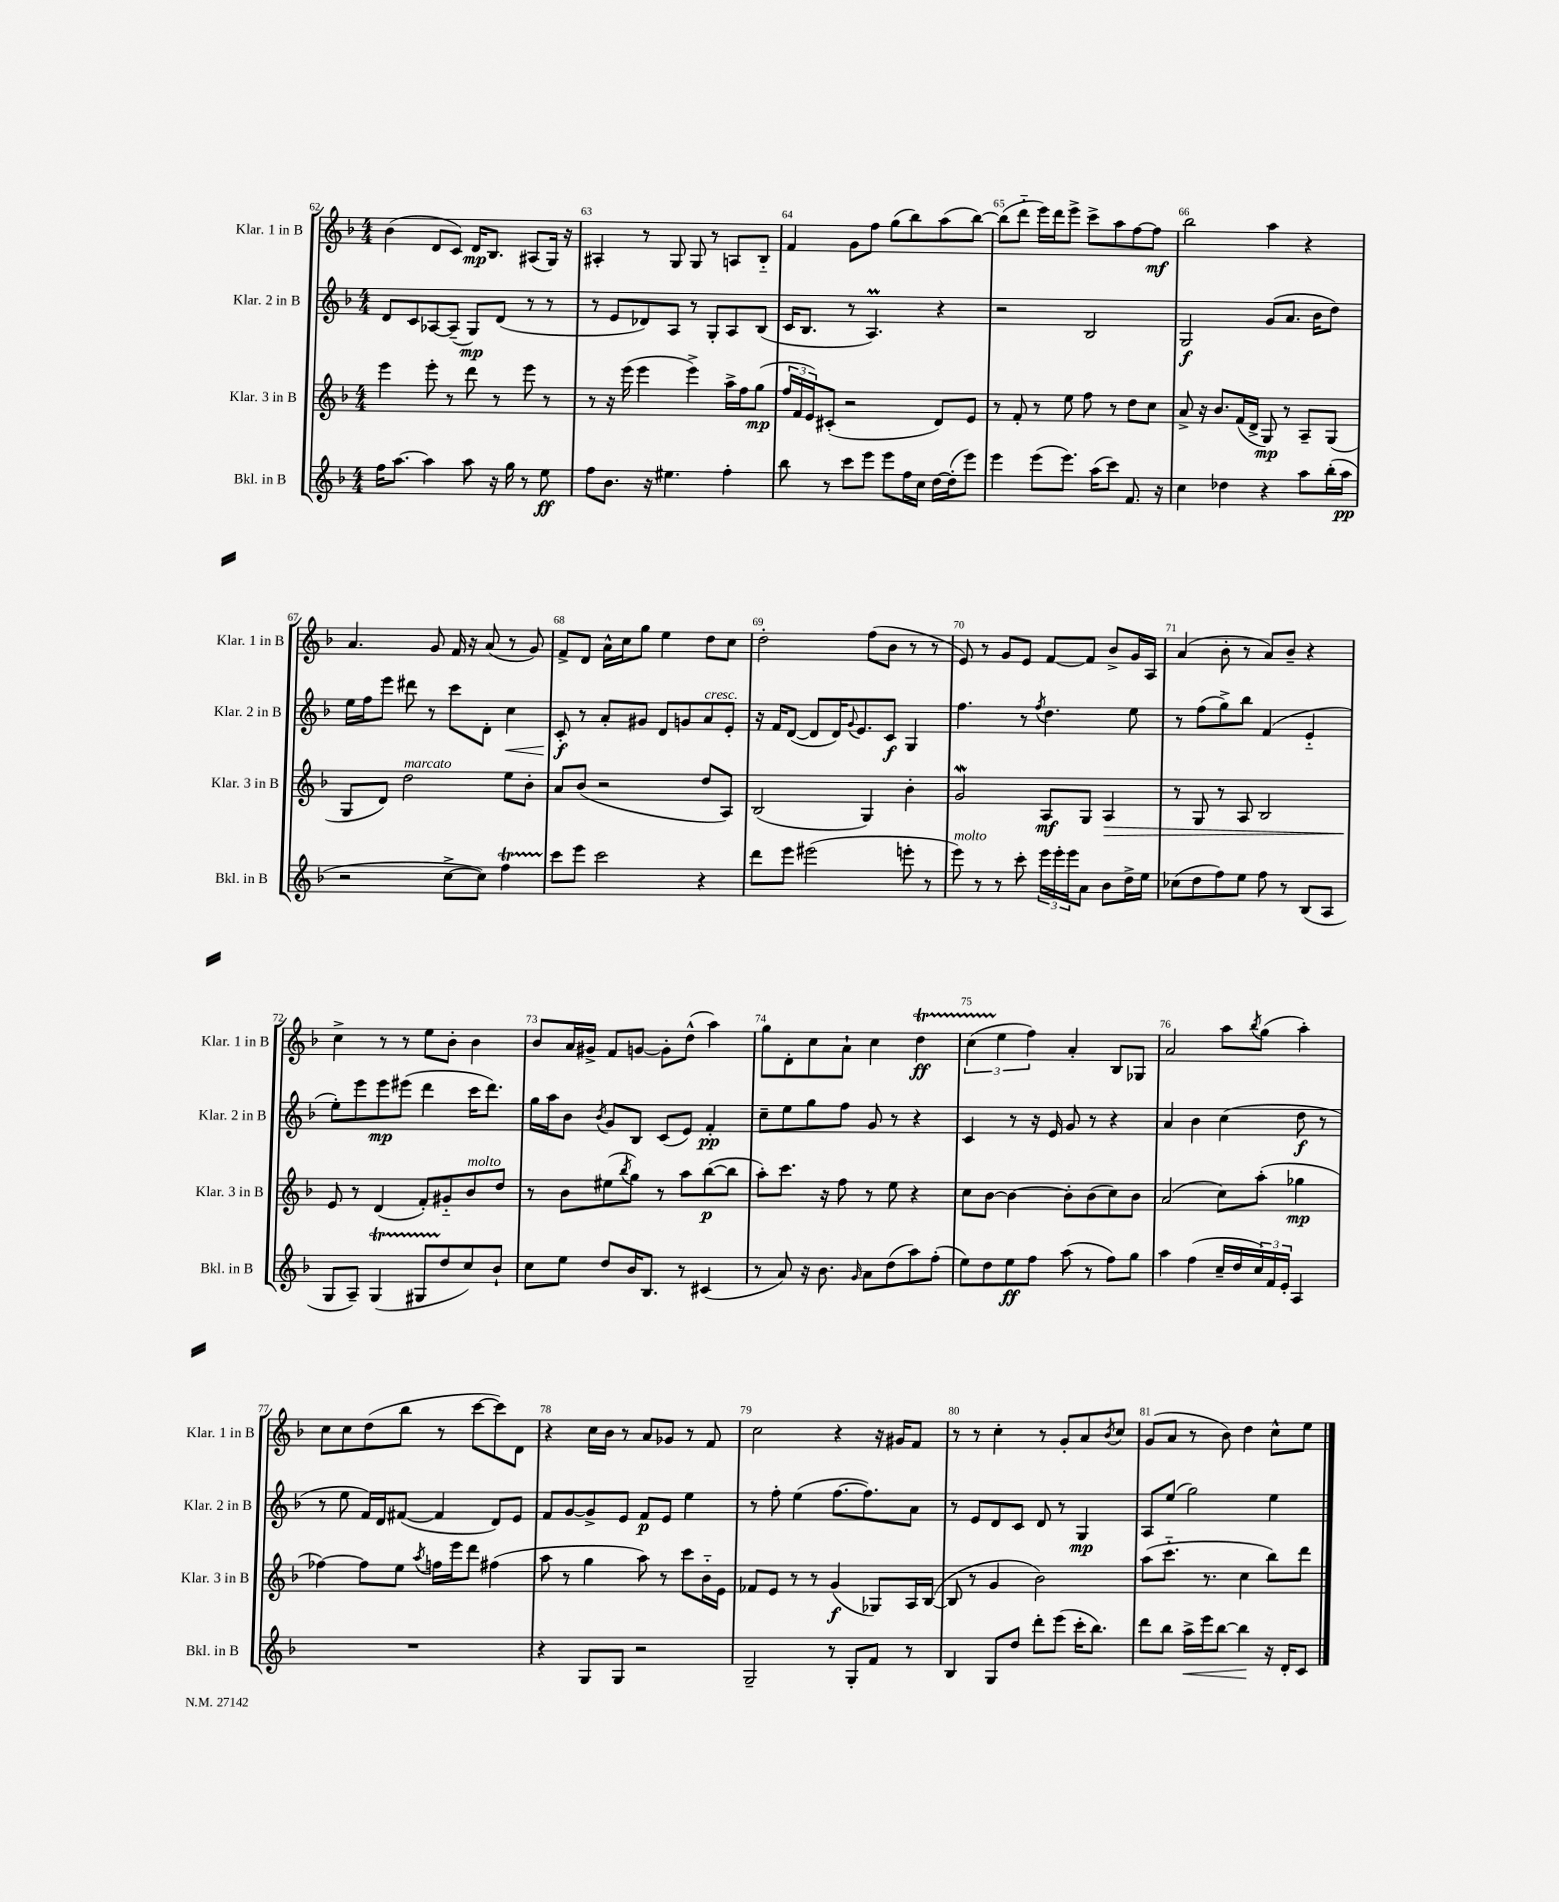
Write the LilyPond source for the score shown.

<<
\new StaffGroup <<
\new Staff = "s0" \with { instrumentName = "Klar. 1 in B" shortInstrumentName = "Klar. 1 in B" } {
    \clef treble \key f \major \numericTimeSignature \time 4/4
    bes'4( d'8 c'8) d'16\mp bes8. ais8( g16) r16 |
    ais4-. r8 g8 g8 r8 a8 bes8-_ |
    f'4 g'8 f''8 g''8( bes''8) a''8( bes''8~) |
    bes''8( d'''8-_ e'''16) d'''16 e'''8-> c'''8-> a''8 f''8~ f''8\mf |
    bes''2 a''4 r4 |
    a'4. g'8 f'16 r16 a'8( r8 g'8) |
    f'8-> d'8 a'16-^ c''16 g''8 e''4 d''8 c''8 |
    d''2-. f''8( bes'8 r8 r8 |
    e'8) r8 g'8 e'8 f'8~ f'8 bes'8-> g'16 a16 |
    a'4( bes'8-. r8 a'8) bes'8-- r4 |
    c''4-> r8 r8 e''8 bes'8-. bes'4 |
    bes'8 a'16 gis'16-> f'8 g'8~ g'8-. d''8-^( a''4) |
    g''8 d'8-. c''8 a'8-! c''4 d''4\startTrillSpan\ff |
    \tuplet 3/2 { c''4( e''4\stopTrillSpan f''4) } a'4-. bes8 ges8 |
    a'2 a''8 \acciaccatura { bes''8 } g''8( a''4-.) |
    c''8 c''8 d''8( bes''8 r8 c'''8~ c'''8) d'8 |
    r4 c''16 bes'16 r8 a'8 ges'8 r8 f'8 |
    c''2 r4 r16 gis'16 f'8 |
    r8 r8 c''4-. r8 g'8-. a'8 \acciaccatura { bes'8 } c''8 |
    g'8( a'8 r8 bes'8) d''4 c''8-^ e''8 \bar "|." |
}
\new Staff = "s1" \with { instrumentName = "Klar. 2 in B" shortInstrumentName = "Klar. 2 in B" } {
    \clef treble \key f \major \numericTimeSignature \time 4/4
    d'8 c'8 aes8~ aes8--( g8\mp) d'8( r8 r8 |
    r8 e'8 des'8) a8 r8 g8-. a8 bes8( |
    c'16 bes8. r8 a4.\prall) r4 |
    r2 bes2 |
    g2\f g'8( a'8. bes'16 d''8) |
    e''16 f''16 e'''8 dis'''8 r8 c'''8 d'8-. c''4\< |
    c'8-.\f\! r8 a'8-. gis'8 d'8 g'8 a'8^\markup { \italic "cresc." } e'8-. |
    r16 f'16 d'8~( d'8 d'16) \appoggiatura { g'8 } e'8. c'8\f g4 |
    f''4. r8 \acciaccatura { f''8 } d''4. e''8 |
    r8 f''8( g''8->) bes''8 f'4( e'4-_ |
    e''8-.) e'''8 e'''8\mp eis'''8( d'''4 c'''16 d'''8.) |
    g''16 a''16 bes'8 \acciaccatura { bes'8 } g'8 bes8 c'8( e'8) f'4-.\pp |
    c''8-- e''8 g''8 f''8 g'8 r8 r4 |
    c'4 r8 r16 e'16 g'8 r8 r4 |
    a'4 bes'4 c''4( d''8\f r8 |
    r8 e''8 f'16) d'16 fis'8~( fis'4 d'8) e'8 |
    f'8 g'8~ g'8-> e'8 f'8\p e'8 e''4 |
    r8 f''8-. e''4( f''8.~ f''8.) a'8 |
    r8 e'8 d'8 c'8 d'8 r8 g4\mp |
    a8 e''8( g''2) e''4 \bar "|." |
}
\new Staff = "s2" \with { instrumentName = "Klar. 3 in B" shortInstrumentName = "Klar. 3 in B" } {
    \clef treble \key f \major \numericTimeSignature \time 4/4
    e'''4 e'''8-. r8 d'''8 r8 e'''8 r8 |
    r8 r16 e'''16( e'''4 e'''4->) a''16-> f''16 g''8\mp( |
    \tuplet 3/2 { f''16 f'16 e'16) } cis'8-.( r2 d'8) e'8 |
    r8 f'8-. r8 e''8 f''8 r8 d''8 c''8 |
    a'8-> r16 bes'8. f'16( d'16-> g8\mp) r8 a8-- g8( |
    g8 d'8) d''2^\markup { \italic "marcato" } e''8 bes'8-. |
    a'8 bes'8( r2 d''8 a8) |
    bes2( g4) bes'4-. |
    g'2\mordent a8\mf g8 a4\> |
    r8 g8 r8 a8 bes2 |
    e'8\! r8 d'4( f'8-.) gis'8-_ bes'8^\markup { \italic "molto" } d''8 |
    r8 bes'8 eis''8( \acciaccatura { bes''8 } g''8) r8 a''8 bes''8~\p( bes''8 |
    a''8-.) c'''8. r16 f''8 r8 e''8 r4 |
    c''8 bes'8~ bes'4~ bes'8-. bes'8( c''8) bes'8 |
    a'2( c''8) a''8-.( ges''4\mp |
    fes''4~) fes''8 e''8 \acciaccatura { a''8 } f''16 e'''16 d'''8 fis''4( |
    a''8 r8 g''4 a''8) r8 c'''8 bes'16-_ e'16 |
    fes'8 e'8 r8 r8 g'4\f( ges8) a16 bes16~( |
    bes8 r8 g'4 bes'2) |
    a''8( c'''8.-_ r8. c''4 bes''8) d'''8 \bar "|." |
}
\new Staff = "s3" \with { instrumentName = "Bkl. in B" shortInstrumentName = "Bkl. in B" } {
    \clef treble \key f \major \numericTimeSignature \time 4/4
    f''16 a''8.~ a''4 a''8 r16 g''16 r8 e''8\ff |
    f''8 bes'8. r16 eis''4. f''4-. |
    bes''8 r8 c'''8 e'''8 e'''8 f''16 c''16 d''16~ d''16-.( e'''8) |
    e'''4 e'''8( e'''8.) a''16( c'''8) f'8. r16 |
    c''4 des''4 r4 a''8 bes''16-.( a''16\pp |
    r2 c''8~-> c''8) f''4\startTrillSpan |
    c'''8\stopTrillSpan e'''8 c'''2 r4 |
    d'''8 e'''8 eis'''2( e'''8-. r8 |
    e'''8^\markup { \italic "molto" }) r8 r8 c'''8-. \tuplet 3/2 { e'''16 e'''16-. e'''16 } a'8 bes'8 d''16-> e''16 |
    ces''8( d''8 f''8) e''8 f''8 r8 bes8( a8 |
    g8 a8--) g4\startTrillSpan( gis8 d''8\stopTrillSpan c''8) bes'8-! |
    c''8 e''8 d''8 bes'16 bes8. r8 cis'4( |
    r8 a'8) r16 bes'8. \grace { g'16 } a'8 d''8( a''8) f''8-.( |
    e''8) d''8 e''8\ff f''8 a''8( r8 f''8) g''8 |
    a''4 f''4( c''16-- d''16 \tuplet 3/2 { c''16) f'16 e'16-. } a4 |
    R1 |
    r4 g8 g8 r2 |
    g2-- r8 g8-. f'8 r8 |
    bes4 g8 d''8 d'''8-. e'''8( c'''16-. bes''8.) |
    d'''8 bes''8 a''16->\< e'''16 bes''8~ bes''4\! r16 d'16-. c'8 \bar "|." |
}
>>
>>
\layout { \context { \Score currentBarNumber = #62 \override BarNumber.break-visibility = ##(#f #t #t) barNumberVisibility = #all-bar-numbers-visible } }
